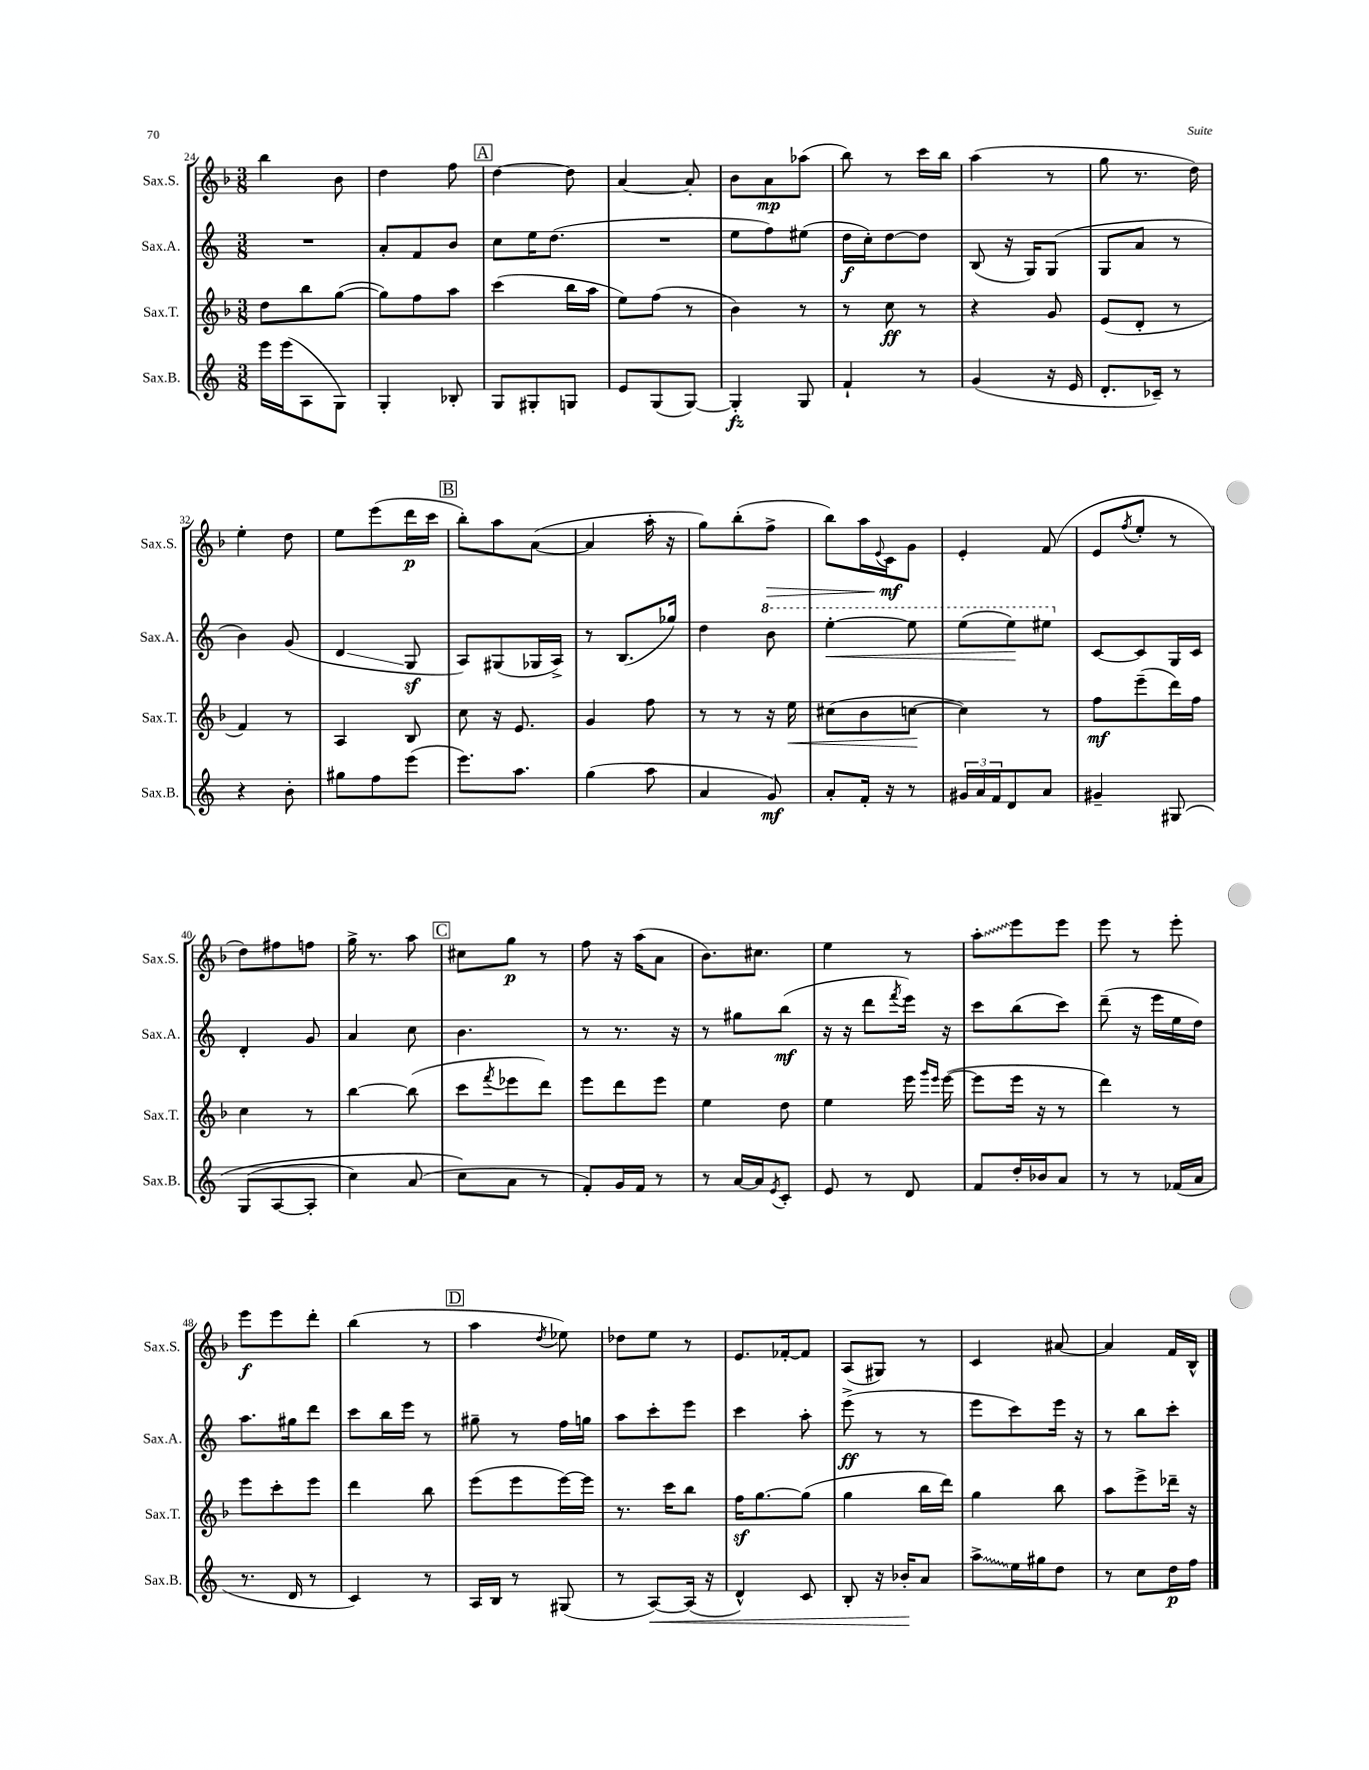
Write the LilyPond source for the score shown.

<<
\new StaffGroup <<
\new Staff = "s0" \with { instrumentName = "Sax.S." shortInstrumentName = "Sax.S." } {
    \clef treble \key f \major \numericTimeSignature \time 3/8
    bes''4 bes'8 |
    d''4 f''8 |
    \mark \markup { \box "A" } d''4~ d''8 |
    a'4~ a'8-. |
    bes'8 a'8\mp aes''8( |
    bes''8) r8 c'''16 bes''16 |
    a''4( r8 |
    g''8 r8. d''16) |
    e''4-. d''8 |
    e''8 e'''8( d'''16\p c'''16 |
    \mark \markup { \box "B" } bes''8-.) a''8 a'8~( |
    a'4 a''16-. r16 |
    g''8) bes''8-.( f''8->\> |
    bes''8) a''16 \appoggiatura { e'8 } c'16\mf\! g'8 |
    e'4-. f'8( |
    e'8 \acciaccatura { f''8 } e''8-. r8 |
    d''8) fis''8 f''8 |
    g''16-> r8. a''8 |
    \mark \markup { \box "C" } cis''8 g''8\p r8 |
    f''8 r16 a''16( a'8 |
    bes'8.) cis''8. |
    e''4 r8 |
    \once \override Glissando.style = #'zigzag a''8-.\glissando e'''8 e'''8 |
    e'''8 r8 e'''8-. |
    e'''8\f e'''8 d'''8-. |
    bes''4( r8 |
    \mark \markup { \box "D" } a''4 \acciaccatura { d''8 } ees''8) |
    des''8 e''8 r8 |
    e'8. fes'16~-. fes'8 |
    a8( gis8) r8 |
    c'4 ais'8~ |
    ais'4 f'16 bes16-^ \bar "|." |
}
\new Staff = "s1" \with { instrumentName = "Sax.A." shortInstrumentName = "Sax.A." } {
    \clef treble \key c \major \numericTimeSignature \time 3/8
    R4. |
    a'8-. f'8 b'8 |
    \mark \markup { \box "A" } c''8 e''16 d''8.( |
    R4. |
    e''8 f''8) eis''8( |
    d''16\f c''16-.) d''8~ d''8 |
    b8( r16 g16) g8( |
    g8 a'8 r8 |
    b'4) g'8( |
    d'4\glissando g8\sf |
    \mark \markup { \box "B" } a8) gis8( ges16 a16->) |
    r8 b8.( ges''16) |
    d''4 \ottava #1 b''8 |
    e'''4~-.\< e'''8 |
    e'''8( e'''8\!) eis'''8 \ottava #0 |
    c'8~ c'8 g16 c'16 |
    d'4-. g'8 |
    a'4 c''8 |
    \mark \markup { \box "C" } b'4. |
    r8 r8. r16 |
    r8 gis''8 b''8\mf( |
    r16 r16 d'''8 \acciaccatura { f'''8 } e'''16) r16 |
    c'''8 b''8( c'''8) |
    d'''8--( r16 e'''16 e''16 d''16) |
    a''8. gis''16 d'''8 |
    c'''8 b''16 e'''16 r8 |
    \mark \markup { \box "D" } gis''8-- r8 f''16 g''16 |
    a''8 c'''8-. e'''8 |
    c'''4 a''8-. |
    e'''8->\ff( r8 r8 |
    e'''8 c'''8) e'''16 r16 |
    r8 b''8 c'''8-. \bar "|." |
}
\new Staff = "s2" \with { instrumentName = "Sax.T." shortInstrumentName = "Sax.T." } {
    \clef treble \key f \major \numericTimeSignature \time 3/8
    d''8 bes''8 g''8~( |
    g''8) f''8 a''8 |
    \mark \markup { \box "A" } c'''4( bes''16 a''16 |
    e''8) f''8( r8 |
    bes'4) r8 |
    r8 c''8\ff r8 |
    r4 g'8 |
    e'8( d'8-. r8 |
    f'4) r8 |
    a4 bes8 |
    \mark \markup { \box "B" } c''8 r16 e'8. |
    g'4 f''8 |
    r8 r8 r16 e''16\< |
    cis''8( bes'8 c''8~\! |
    c''4) r8 |
    f''8\mf e'''8--( d'''16) f''16 |
    c''4 r8 |
    bes''4~ bes''8( |
    \mark \markup { \box "C" } c'''8 \acciaccatura { f'''8 } ees'''8 d'''8) |
    e'''8 d'''8 e'''8 |
    e''4 d''8 |
    e''4 e'''16 \grace { g'''16 e'''16 } e'''16~( |
    e'''8 e'''16 r16 r8 |
    d'''4) r8 |
    e'''8 c'''8-. e'''8 |
    d'''4 bes''8 |
    \mark \markup { \box "D" } e'''8( e'''8 e'''16~) e'''16 |
    r8. c'''16 bes''8 |
    f''16\sf g''8.~ g''8( |
    g''4 bes''16 d'''16) |
    g''4 bes''8 |
    a''8 e'''8-> des'''16-- r16 \bar "|." |
}
\new Staff = "s3" \with { instrumentName = "Sax.B." shortInstrumentName = "Sax.B." } {
    \clef treble \key c \major \numericTimeSignature \time 3/8
    e'''16 e'''16( a8 g8) |
    g4-. bes8-. |
    \mark \markup { \box "A" } g8 gis8-. g8 |
    e'8 g8( g8~) |
    g4-.\fz g8 |
    f'4-! r8 |
    g'4( r16 e'16 |
    d'8.-. ces'16--) r8 |
    r4 b'8-. |
    gis''8 f''8 e'''8( |
    \mark \markup { \box "B" } e'''8.) a''8. |
    g''4( a''8 |
    a'4 g'8\mf) |
    a'8-. f'16-. r16 r8 |
    \tuplet 3/2 { gis'16 a'16 f'16 } d'8 a'8 |
    gis'4-- gis8\( |
    g8( a8~ a8-. |
    c''4) a'8( |
    \mark \markup { \box "C" } c''8\) a'8 r8 |
    f'8-.) g'16 f'16 r8 |
    r8 a'16~ a'16 \acciaccatura { e'8 } c'8-. |
    e'8 r8 d'8 |
    f'8 d''16-. bes'16 a'8 |
    r8 r8 fes'16( a'16 |
    r8. d'16 r8 |
    c'4) r8 |
    \mark \markup { \box "D" } a16 b16 r8 gis8( |
    r8 a8~\<) a16( r16 |
    d'4-^) c'8 |
    b8-. r16 bes'16-.\! a'8 |
    \once \override Glissando.style = #'zigzag a''8->\glissando e''16 gis''16 d''8 |
    r8 c''8 d''16\p f''16 \bar "|." |
}
>>
>>
\layout { \context { \Score currentBarNumber = #24 } }
